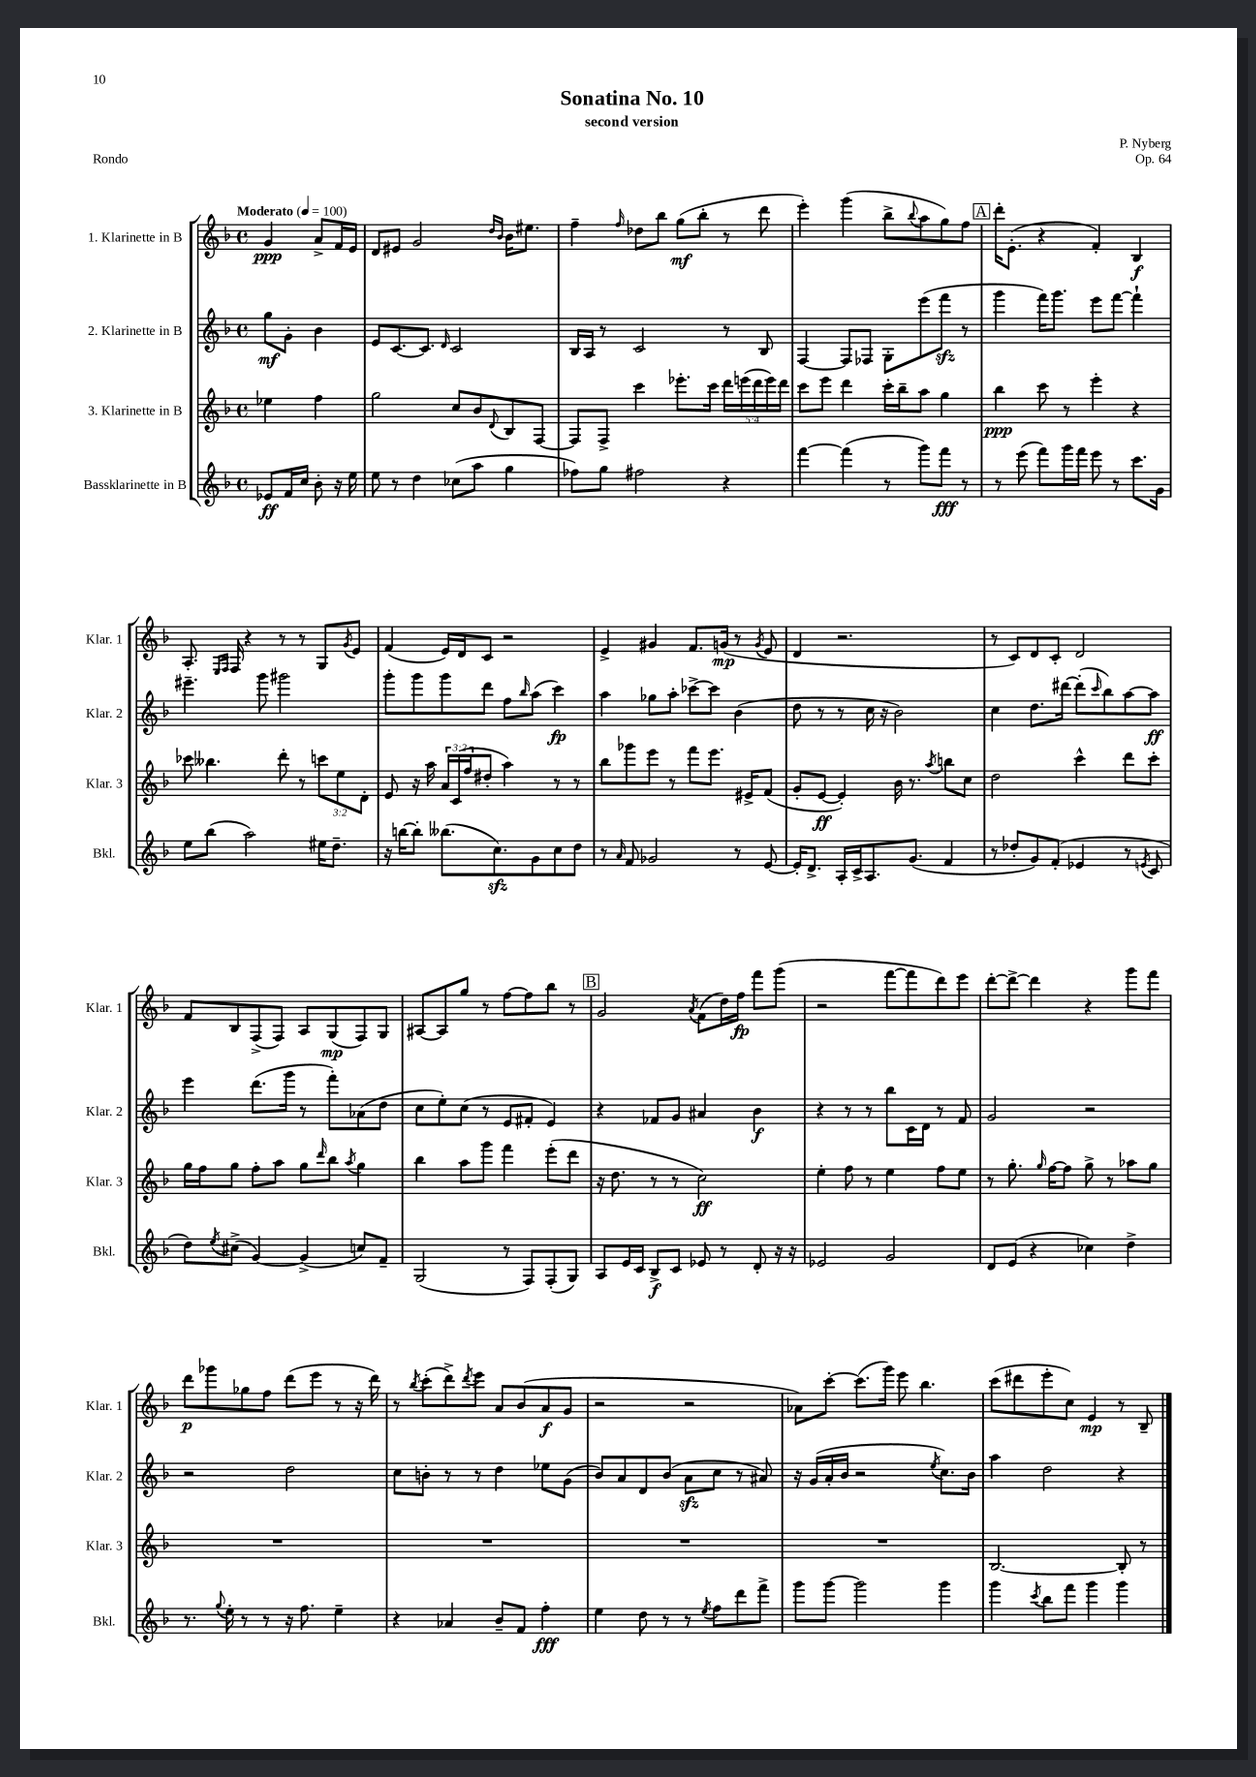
\header { title = "Sonatina No. 10" composer = "P. Nyberg" subtitle = "second version" opus = "Op. 64" piece = "Rondo" }
<<
\new StaffGroup <<
\new Staff = "s0" \with { instrumentName = "1. Klarinette in B" shortInstrumentName = "Klar. 1" } {
    \clef treble \key f \major \defaultTimeSignature \time 4/4 \partial 2 \tempo "Moderato" 4 = 100
    g'4\ppp a'8-> f'16 e'16 |
    d'8 eis'8 g'2 \grace { d''16 bes'16 } bes'16 eis''8. |
    f''4-- \grace { f''16 } des''8 bes''8 g''8\mf( bes''8-. r8 d'''8 |
    e'''4-.) g'''4( bes''8-> \appoggiatura { bes''8 } a''8 g''8) f''8 |
    \mark \markup { \box "A" } d'''16-. e'8.-.( r4 f'4-.) bes4\f |
    a8.-. \grace { e16 f16 } f16 r4 r8 r8 g8 \acciaccatura { g'8 } e'8 |
    f'4( e'16) d'16 c'8 r2 |
    e'4-> gis'4 f'8. g'16\mp( r8 \acciaccatura { g'8 } e'8 |
    d'4 r2. |
    r8 c'8) d'8 c'8-. d'2 |
    f'8 bes8 f8->( f8) a8 g8\mp( f8) g8 |
    ais8~ ais8 g''8 r8 f''8~ f''8 bes''8 r8 |
    \mark \markup { \box "B" } g'2 \acciaccatura { a'8 } f'8( d''16) f''16\fp f'''8 g'''8( |
    r2 f'''8~ f'''8 d'''8) e'''8 |
    d'''8~-. d'''8~-> d'''4 r4 g'''8 f'''8 |
    d'''8\p ges'''8 ges''8 f''8 d'''8( e'''8 r8 r16 d'''16) |
    r8 \acciaccatura { bes''8 } c'''8-.( d'''8->) \acciaccatura { d'''8 } e'''8 a'8 bes'8( a'8\f g'8 |
    r2 r2 |
    aes'8) c'''8~-. c'''8.( g'''16) e'''8 bes''4. |
    c'''8( dis'''8 e'''8-. c''8) e'4\mp r8 bes8-- \bar "|." |
}
\new Staff = "s1" \with { instrumentName = "2. Klarinette in B" shortInstrumentName = "Klar. 2" } {
    \clef treble \key f \major \defaultTimeSignature \time 4/4 \partial 2
    g''8\mf g'8-. bes'4 |
    e'8 c'8.~ c'8. \grace { d'16 } c'2 |
    bes16 a16 r8 c'2 r8 bes8 |
    f4~ f8 fes8 g8-. e'''8( f'''8\sfz r8 |
    \mark \markup { \box "A" } g'''4 f'''16) g'''8. e'''8 f'''8~ f'''4-! |
    eis'''4.-- g'''8 gis'''2 |
    g'''8-. g'''8 g'''8 d'''8 f''8 \grace { bes''16 } a''8( c'''4\fp) |
    a''4 ges''8 a''8-. ces'''8~-> ces'''8 bes'4( |
    d''8 r8 r8 c''16 r16 bes'2) |
    c''4 d''8. dis'''16~ dis'''8-.( \grace { c'''16 } bes''8) a''8~ a''8\ff |
    e'''4 d'''8.( g'''16 r8 f'''8-.) aes'8( d''8 |
    c''8 e''8-.) c''8( r8 e'8 fis'8-. e'4) |
    \mark \markup { \box "B" } r4 fes'8 g'8 ais'4 bes'4\f |
    r4 r8 r8 bes''8 c'16 d'16 r8 f'8 |
    g'2 r2 |
    r2 d''2 |
    c''8 b'8-. r8 r8 d''4 ees''8 g'8( |
    bes'8) a'8 d'8 bes'8( a'8\sfz c''8 r8 ais'8) |
    r16 g'16( a'16-. bes'16 r2 \acciaccatura { e''8 } c''8.) bes'16 |
    a''4 d''2 r4 \bar "|." |
}
\new Staff = "s2" \with { instrumentName = "3. Klarinette in B" shortInstrumentName = "Klar. 3" } {
    \clef treble \key f \major \defaultTimeSignature \time 4/4 \override Staff.TupletNumber.text = #tuplet-number::calc-fraction-text \partial 2
    ees''4 f''4 |
    g''2 c''8 bes'8 \appoggiatura { d'8 } bes8 f8~ |
    f8 f8-> c'''4 ees'''8.-. c'''16 \tuplet 5/4 { d'''16 e'''16( d'''16 e'''16) d'''16 } |
    c'''8 e'''8 d'''4 c'''16-. bes''16-- a''8 g''4 |
    \mark \markup { \box "A" } bes''4\ppp c'''8 r8 e'''4-. r4 |
    ces'''8 beses''4. d'''8-. r8 \tuplet 3/2 { c'''8 e''8 d'8-. } |
    e'8 r16 a''16 \tuplet 3/2 { a'16 c'16( f''16 } dis''8-. a''4) r8 r8 |
    bes''8 ges'''8 e'''8 r8 f'''8 e'''8. eis'16-> f'8( |
    g'8-. e'8~\ff e'4-.) bes'16 r8. \acciaccatura { a''8 } b''8 c''8 |
    d''2 c'''4-^ d'''8 c'''8-. |
    g''16 f''16 g''8 f''8-. a''8 g''8 \grace { d'''16 } bes''8 \acciaccatura { a''8 } g''4 |
    bes''4 a''8 g'''8 f'''4 e'''8-.( d'''8 |
    \mark \markup { \box "B" } r16 d''8. r8 r8 c''2\ff) |
    e''4-. f''8 r8 e''4 f''8 e''8 |
    r8 g''8.-. \grace { g''16 } f''16~ f''8 g''8-> r8 aes''8 g''8 |
    R1 |
    R1 |
    R1 |
    R1 |
    bes2.~ bes8-. r8 \bar "|." |
}
\new Staff = "s3" \with { instrumentName = "Bassklarinette in B" shortInstrumentName = "Bkl." } {
    \clef treble \key f \major \defaultTimeSignature \time 4/4 \partial 2
    ees'8\ff f'16 c''16 bes'8-. r16 e''16 |
    e''8 r8 d''4 ces''8( a''8 g''4 |
    fes''8) g''8 fis''2 r4 |
    f'''4~ f'''4( r8 g'''8) f'''8\fff r8 |
    \mark \markup { \box "A" } r8 e'''8( f'''8) g'''16 f'''16 e'''8 r8 c'''8. g'16 |
    e''8 bes''8( a''2) eis''16 d''8.-- |
    r16 b''16~ b''8-. beses''8.( c''8.\sfz) g'8 c''8 d''8 |
    r8 \grace { a'16 } f'8 ges'2 r8 e'8~ |
    e'16-. d'8.-> a16-. c'16-> a8. g'8.( f'4 |
    r8 des''8-. g'8) f'8-.( ees'4 r8 \acciaccatura { e'8 } c'8 |
    d''8) \acciaccatura { e''8 } cis''8->( g'4~) g'4->( c''8) f'8-- |
    g2( r8 f8) f8-.( g8) |
    \mark \markup { \box "B" } a8 e'16 c'16 bes8->\f c'8 ees'8 r8 d'8-. r16 r16 |
    ees'2 g'2 |
    d'8 e'8( r4 ces''4) d''4-> |
    r8. \appoggiatura { g''8 } e''16-. r8 r8 r16 f''8. e''4-- |
    r4 aes'4 bes'8-- f'8 f''4-.\fff |
    e''4 d''8 r8 r8 \acciaccatura { e''8 } f''8 d'''8 f'''8-> |
    g'''8 g'''8~ g'''2 g'''4 |
    g'''4 \acciaccatura { c'''8 } bes''8 f'''8 g'''4 g'''4 \bar "|." |
}
>>
>>
\layout { \context { \Score \remove "Bar_number_engraver" } }
